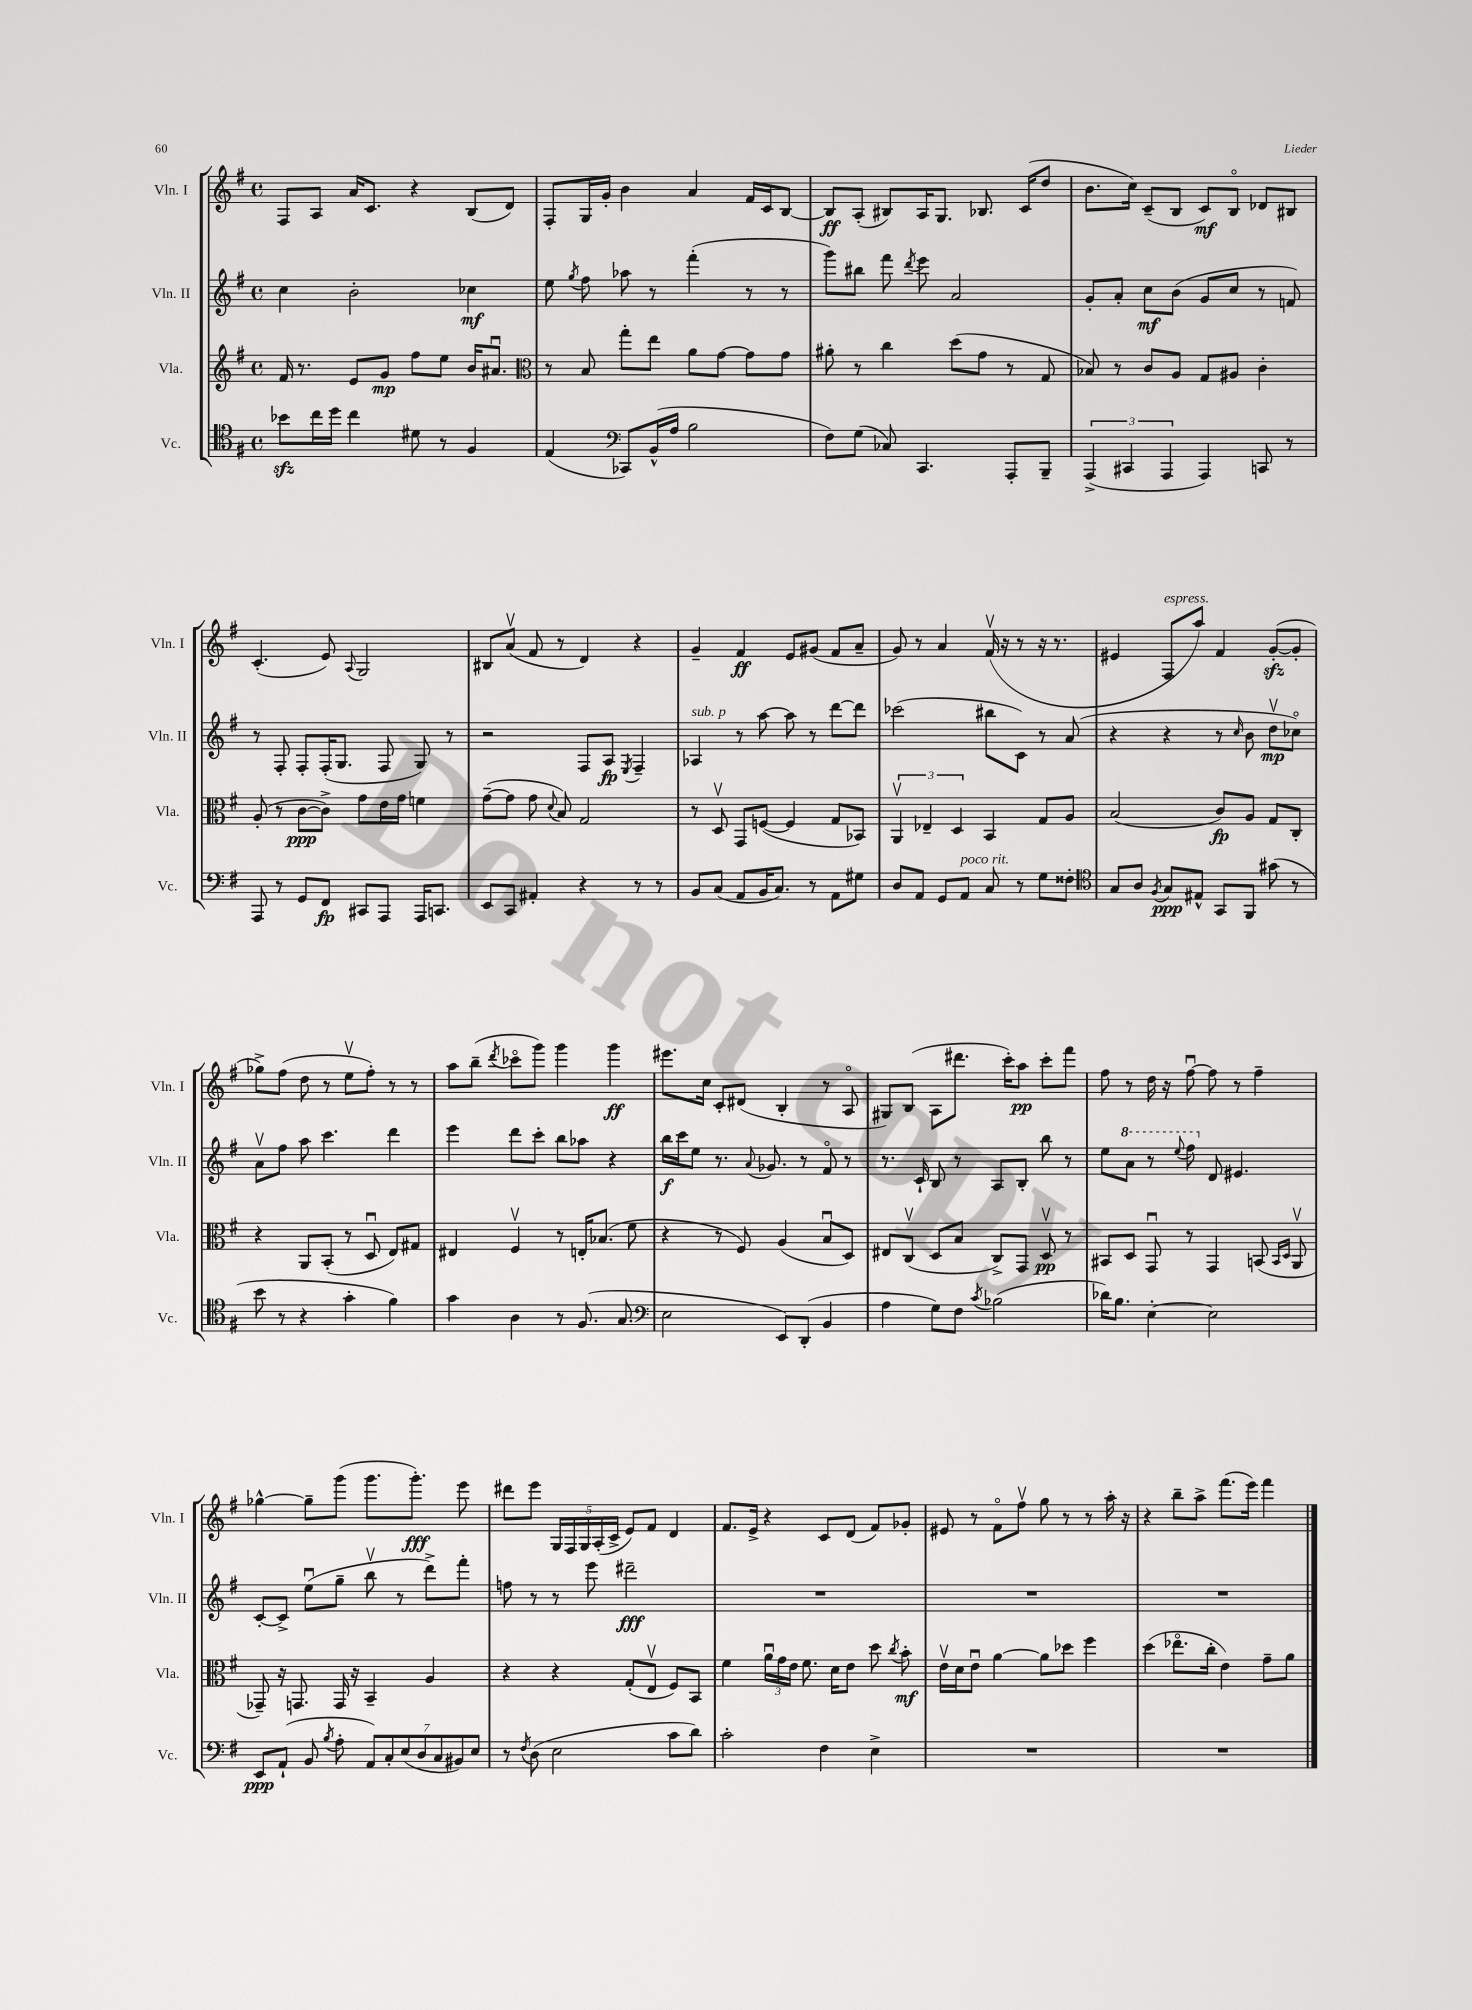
<<
\new StaffGroup <<
\new Staff = "s0" \with { instrumentName = "Vln. I" shortInstrumentName = "Vln. I" } {
    \clef treble \key g \major \defaultTimeSignature \time 4/4
    \autoBeamOff fis8[ a8] a'16[ c'8.] r4 b8[( d'8]) |
    fis8[-. g16 g'16]-. b'4 a'4 fis'16[ c'16 b8]~ |
    b8[\ff a8]-.( bis8[) a16 g8.] bes8. c'16[( d''8] |
    b'8.[ c''16]) c'8[--( b8] c'8[\mf) b8]\flageolet des'8[ bis8] |
    c'4.-.( e'8) \appoggiatura { a8 } g2 |
    bis8[ a'8]\upbow( fis'8 r8 d'4) r4 |
    g'4-- fis'4\ff e'8[ gis'8]( fis'8[ a'8]-- |
    g'8) r8 a'4 fis'16\upbow( r16 r8 r16 r8. |
    eis'4 fis8[^\markup { \italic "espress." } a''8]) fis'4 g'8[~-.\sfz( g'8]-. |
    ges''8[->) fis''8]( d''8 r8 e''8[\upbow fis''8]-.) r8 r8 |
    a''8[ b''8]--( \acciaccatura { d'''8 } ces'''8[\flageolet g'''8]) g'''4 g'''4\ff |
    eis'''8.[ c''16] c'8[-. dis'8]( b4-. r8 a8\flageolet |
    gis8[) b8]( a8[ dis'''8.] c'''16[-.) a''8]\pp c'''8[-. fis'''8] |
    fis''8 r8 d''16 r16 fis''8~\downbow fis''8 r8 fis''4-- |
    ges''4~-^ ges''8[-- g'''8]( g'''8.[ g'''8.]-.\fff) e'''8 |
    dis'''8[ e'''8] \tuplet 5/4 { g16[ fis16 g16 a16-.( c'16]-> } e'8[) fis'8] d'4 |
    fis'8.[ e'16]-> r4 c'8[ d'8]( fis'8[) ges'8]-. |
    eis'8 r8 fis'8[\flageolet fis''8]\upbow g''8 r8 r8 a''16-. r16 |
    r4 b''8[-- a''8]-> fis'''8.[( e'''16]) fis'''4 \bar "|." |
}
\new Staff = "s1" \with { instrumentName = "Vln. II" shortInstrumentName = "Vln. II" } {
    \clef treble \key g \major \defaultTimeSignature \time 4/4
    \autoBeamOff c''4 b'2-. ces''4\mf |
    e''8 \acciaccatura { g''8 } fis''8 aes''8 r8 fis'''4-.( r8 r8 |
    g'''8[) bis''8] fis'''8 \acciaccatura { d'''8 } e'''8 a'2 |
    g'8[-. a'8]-. c''8[\mf b'8]( g'8[ c''8] r8 f'8) |
    r8 fis8-. fis8[-. fis16-.( g8.] fis8 g8) r8 |
    r2 fis8[ a8]\fp \acciaccatura { e8 } fis4-- |
    aes4^\markup { \italic "sub. p" } r8 a''8~ a''8 r8 d'''8[~ d'''8] |
    ces'''2( bis''8[ c'8]) r8 a'8( |
    r4 r4 r8 \grace { c''16 } b'8 d''8[\upbow\mp ces''8]\flageolet) |
    a'8[\upbow fis''8] a''8 c'''4. d'''4 |
    e'''4 d'''8[ c'''8]-. b''8[ aes''8] r4 |
    b''16[\f c'''16 e''8] r8. \appoggiatura { a'8 } ges'8. r8 fis'8\flageolet r8 |
    r8. c'16-! b8 r8 a8[ b8]-. b''8 r8 |
    e''8[ \ottava #1 a''8] r8 \appoggiatura { e'''8 } fis'''8 \ottava #0 d'8 eis'4. |
    c'8[~-. c'8]-> e''8[\downbow( g''8]-- b''8\upbow r8 d'''8[->) fis'''8]-. |
    f''8 r8 r8 e'''8 dis'''2--\fff |
    R1 |
    R1 |
    R1 \bar "|." |
}
\new Staff = "s2" \with { instrumentName = "Vla." shortInstrumentName = "Vla." } {
    \clef treble \key g \major \defaultTimeSignature \time 4/4
    \autoBeamOff fis'16 r8. e'8[ g'8]\mp fis''8[ e''8] b'16[ ais'8.]\downbow |
    \clef alto r8 b8 g''8[-. e''8] a'8[ g'8]~ g'8[ g'8] |
    ais'8-. r8 c''4 d''8[( g'8] r8 g8 |
    bes8) r8 c'8[ a8] g8[ ais8] c'4-. |
    a8-.( r8 c'8[~\ppp c'8]->) g'8[ e'16 g'16] f'4 |
    g'8[~--( g'8] g'8 \appoggiatura { d'8 } b8) g2 |
    r8 d8\upbow g,8[ f8]~( f4 g8[ bes,8]) |
    \tuplet 3/2 { a,4\upbow ees4-- d4 } b,4 g8[ a8] |
    b2( c'8[\fp) a8] g8[ c8]-. |
    r4 a,8[ b,8]-.( r8 d8\downbow e8[) gis8] |
    eis4 fis4\upbow r8 e16[-. bes8.]( fis'8 |
    r4 r8 fis8) a4( b8[\downbow d8]) |
    eis8[ c8]\upbow( d8[ b8] c8[->) g,8] d8\upbow\pp r8 |
    bis,8[ d8] g,8\downbow r8 g,4 b,8( \grace { b,16[ d16] } a,8\upbow |
    ges,8--) r16 g,8. g,16 r16 b,4-- a4 |
    r4 r4 g8[-.( e8]\upbow fis8[) b,8] |
    fis'4 \tuplet 3/2 { a'16[\downbow g'16 e'16] } fis'8. d'16[ e'8] d''8 \acciaccatura { c''8 } b'8-.\mf |
    e'16[\upbow d'16 e'8]\downbow a'4~ a'8[ des''8] fis''4 |
    d''4( ees''8.[\flageolet c''16]-. e'4) g'8[-- a'8] \bar "|." |
}
\new Staff = "s3" \with { instrumentName = "Vc." shortInstrumentName = "Vc." } {
    \clef tenor \key g \major \defaultTimeSignature \time 4/4
    \autoBeamOff bes'8[\sfz c''16 d''16] c''4 dis'8 r8 fis4 |
    e4( \clef bass ces,8[) b,16-^( a16] b2 |
    fis8[) g8]( ces8) c,4. a,,8[-. b,,8]-- |
    \tuplet 3/2 { a,,4->( cis,4 a,,4 } a,,4) c,8 r8 |
    a,,8 r8 g,8[ fis,8]\fp cis,8[ a,,8] a,,16[ c,8.] |
    e,8[ c,8] ais,4-. r4 r8 r8 |
    b,8[ c8]( a,8[ b,16 c8.]) r8 a,8[ gis8] |
    d8[ a,8] g,8[ a,8]^\markup { \italic "poco rit." } c8 r8 g8[ fisis8]-. |
    \clef tenor g8[ a8] \acciaccatura { fis8 } g8[\ppp eis8]-^ g,8[ fis,8] gis'8( r8 |
    b'8 r8 r4 g'4-. fis'4) |
    g'4 a4 r8 fis8.( g8. |
    \clef bass e2 e,8[) d,8]-.( b,4 |
    a4 g8[) fis8] \acciaccatura { c'8 } bes2( |
    des'16[) b8.] e4~-. e2 |
    e,8[\ppp a,8]-!( b,8 \acciaccatura { b8 } a8-. \tuplet 7/4 { a,8[) c8-. e8( d8 c8 bis,8) e8] } |
    r8 \acciaccatura { fis8 } d8( e2 c'8[ d'8]) |
    c'2-. fis4 e4-> |
    R1 |
    R1 \bar "|." |
}
>>
>>
\layout { \context { \Score \remove "Bar_number_engraver" } }
